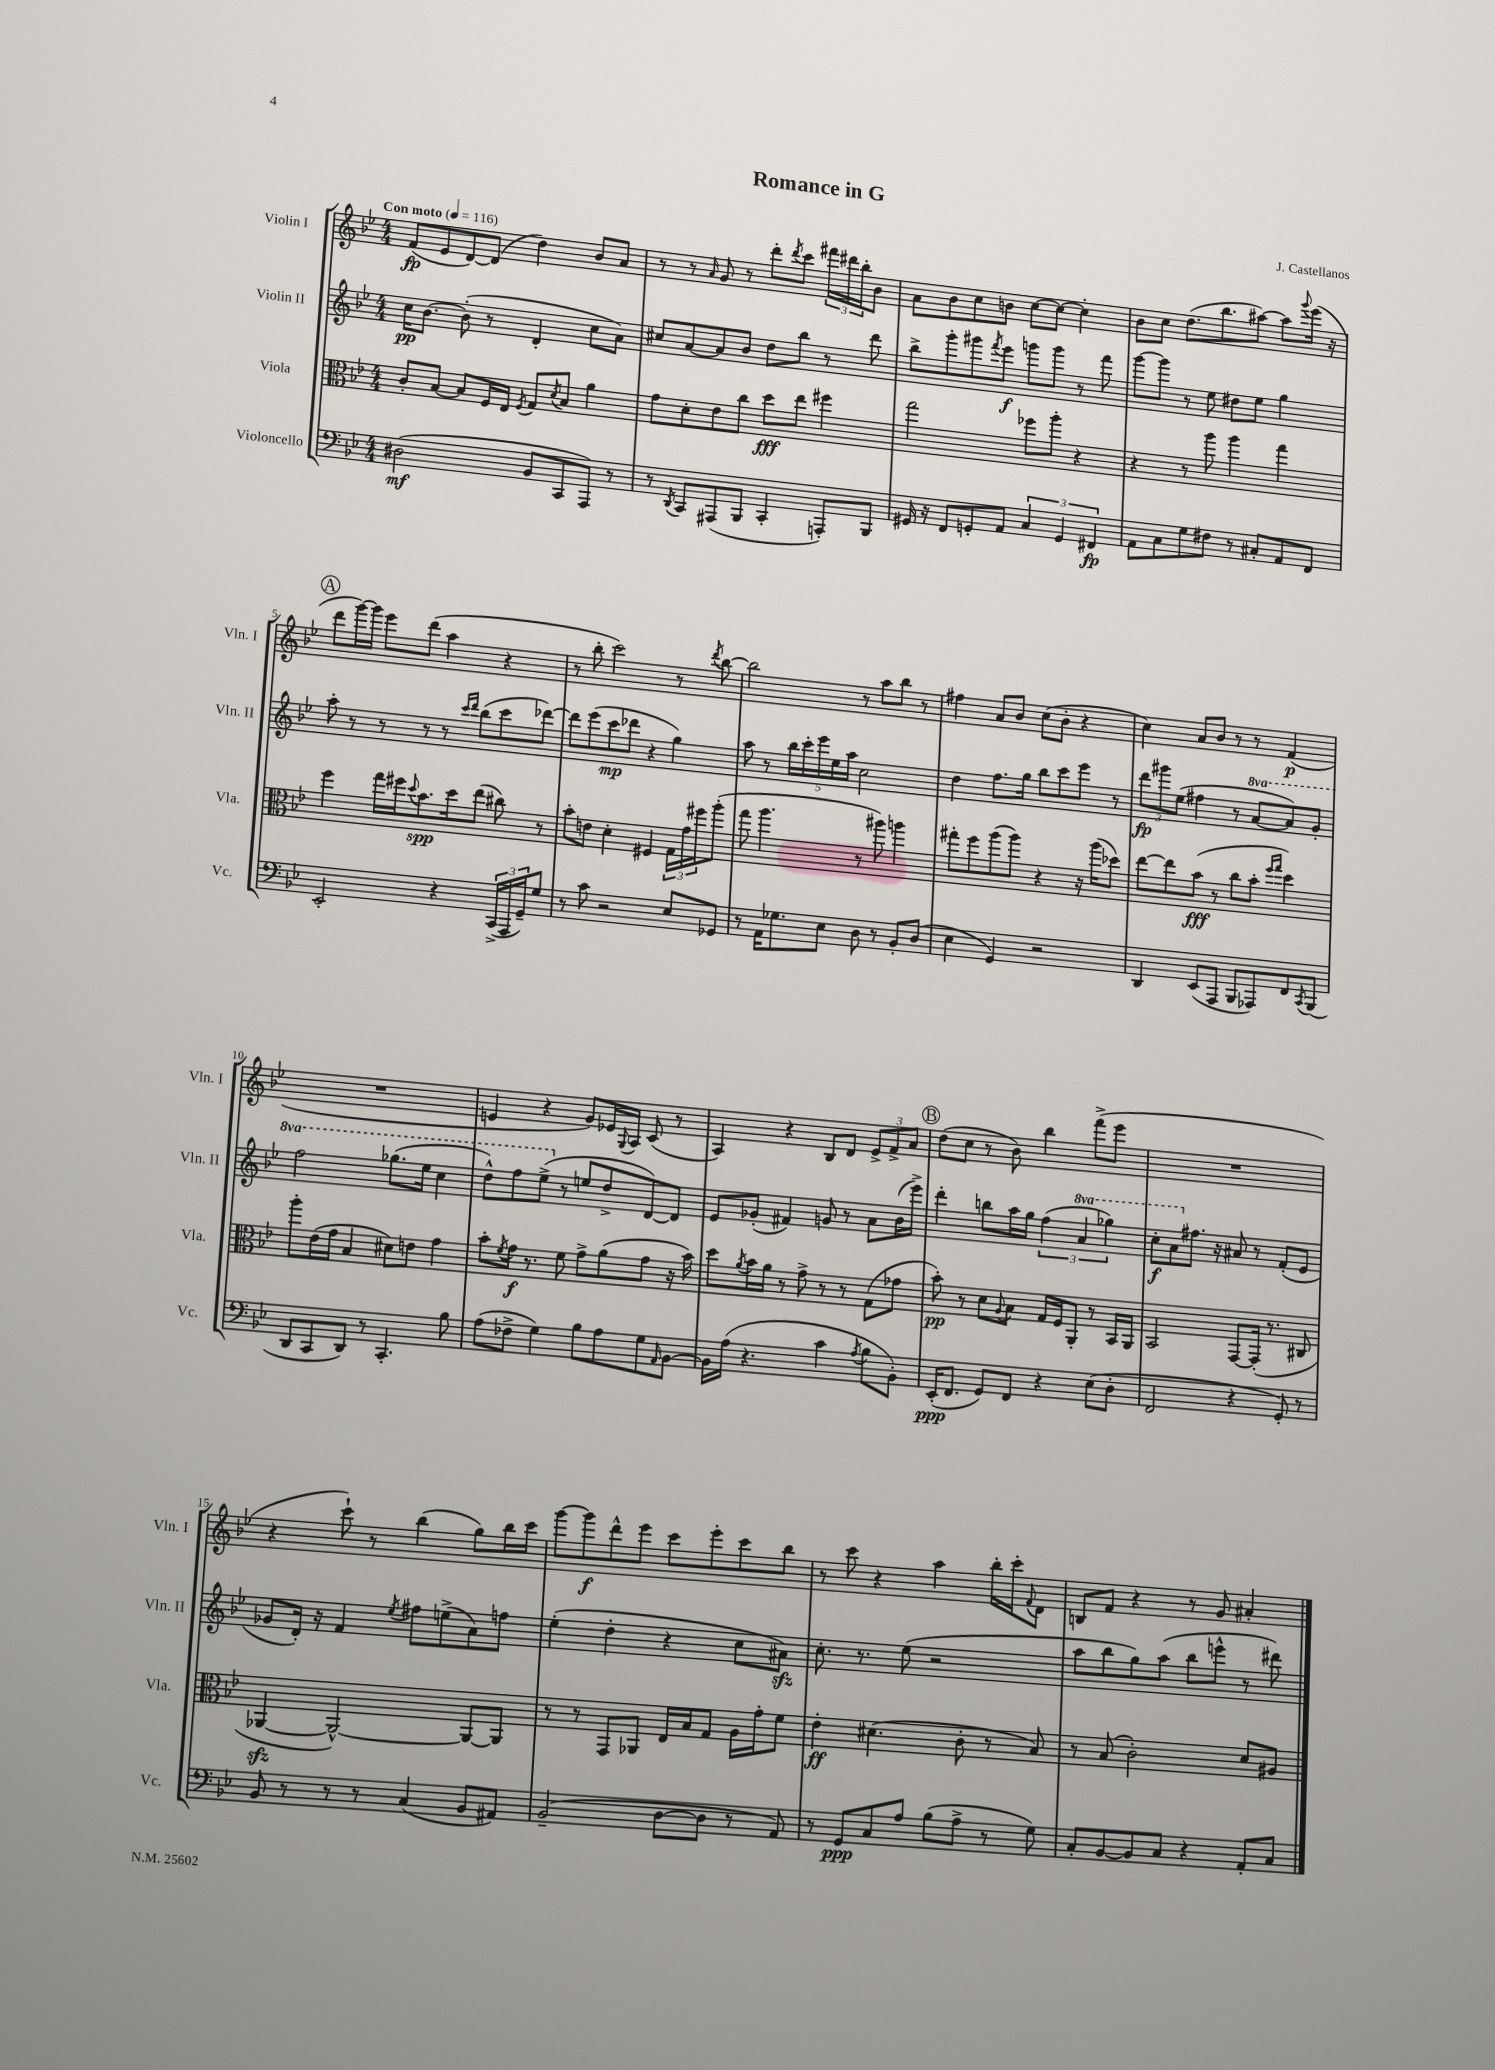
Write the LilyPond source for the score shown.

\header { title = "Romance in G" composer = "J. Castellanos" }
<<
\new StaffGroup <<
\new Staff = "s0" \with { instrumentName = "Violin I" shortInstrumentName = "Vln. I" } {
    \clef treble \key bes \major \numericTimeSignature \time 4/4 \tempo "Con moto" 4 = 116
    f'8\fp( ees'8 d'8~) d'8( d''4) bes'8 a'8 |
    r8 r8 \grace { a'16 } g'8 r8 d'''8-. \acciaccatura { d'''8 } c'''8 \tuplet 3/2 { fis'''16 dis'''16 bes''16-. } bes'8 |
    a'8 bes'8 c''8 b'8 c''8~ c''8~ c''4-. |
    bes'8 c''8 d''8.( bes''8. ais''8~) ais''8 \appoggiatura { g'''8 } ees'''16( r16 |
    \mark \markup { \circle "A" } d'''8 g'''16~) g'''16 ees'''8 d'''8( a''4 r4 |
    r8 bes''8-. c'''2) r8 \acciaccatura { d'''8 } bes''8~ |
    bes''2 r8 a''8 bes''8 r8 |
    fis''4 a'8 bes'8 c''8( bes'8-. r4 |
    c''4) a'8 bes'8 r8 r8 f'4\p( |
    R1 |
    e'4 r4 g'8) ees'16 \appoggiatura { g8 } a16 c'8( r8 |
    a4) r4 bes8 d'8 \tuplet 3/2 { ees'8-> f'8-> a'8 } |
    \mark \markup { \circle "B" } d''8( c''8 r8 bes'8) bes''4 f'''8->( ees'''8 |
    R1 |
    r4 c'''8-!) r8 bes''4( g''8) bes''16 c'''16 |
    g'''8~ g'''8\f d'''8-^ ees'''8 c'''8 ees'''8-. c'''8 bes''8 |
    r8 c'''8 r4 a''4 bes''16-. c'''16-. \appoggiatura { f'8 } d'8 |
    b8 f'8 r4 r8 g'8 ais'4-. \bar "|." |
}
\new Staff = "s1" \with { instrumentName = "Violin II" shortInstrumentName = "Vln. II" } {
    \clef treble \key bes \major \numericTimeSignature \time 4/4 \set Staff.ottavationMarkups = #ottavation-simple-ordinals
    c''16\pp bes'8.~ bes'8-.( r8 d'4-. c''8 a'8) |
    cis''8 a'8~ a'8 bes'8 d''8 bes''8 r8 d'''8 |
    bes''8-> g'''8-. gis'''8 \acciaccatura { f'''8 } ees'''8\f g'''8 g'''8 r8 f'''8 |
    g'''8~ g'''8 r8 ees''8 dis''8 ees''8 g''4 |
    \mark \markup { \circle "A" } a''8-. r8 r8 r8 r8 \grace { c'''16 d'''16 } bes''8( c'''8 des'''8~) |
    des'''8 ees'''8( c'''8\mp des'''8 r4 g''4) |
    a''8 r8 \tuplet 5/4 { bes''16 c'''16-. ees'''16 ees''16 a''16 } c''2 |
    d''4 f''8. g''16 bes''8 c'''8 ees'''8 r8 |
    \tuplet 3/2 { d'''8\fp gis'''8 ees''8( } fis''4 r8 \ottava #1 a''8~ a''8) g''8-. |
    f'''2 ges'''8.( ees'''16 c'''4 |
    d'''8-^) f'''8 ees'''8->( \ottava #0 r8 e''8 d''8-> d'8~) d'8 |
    ees'8 ges'8-.( fis'4) g'8 r8 a'8 bes'16( ees'''16->) |
    \mark \markup { \circle "B" } d'''4-. b''8 a''16 g''16 \tuplet 3/2 { f''4( \ottava #1 a''4 ges'''4) } |
    c'''8-.\f a''8 \ottava #0 fis''8. r16 ais'8 r8 f'8-.( ees'8 |
    ges'8 d'16-.) r16 f'4 \acciaccatura { ees''8 } fis''8 e''8->( a'8) f''8 |
    ees''4-.( d''4-. r4 c''8 ais'8\sfz) |
    c''8.-. r8. ees''8( r2 |
    a''8 bes''8 g''8) a''8( bes''8 e'''8-^ r8 dis'''8) \bar "|." |
}
\new Staff = "s2" \with { instrumentName = "Viola" shortInstrumentName = "Vla." } {
    \clef alto \key bes \major \numericTimeSignature \time 4/4
    c'8-. bes8~ bes8 f16 ees16 \acciaccatura { f8 } g8 \acciaccatura { d'8 } bes8 a'4 |
    g'8 d'8-. ees'8 c''8 d''8\fff ees''8 fis''4 |
    g''2 fes''8 a''8-. r4 |
    r4 r8 a''8 a''4 g''4 |
    \mark \markup { \circle "A" } f''4 g''16 fis''16 \appoggiatura { d''8 } bes'8.\spp d''16 ees''8( cis''8) r8 |
    bes'8-. e'8 d'4-. fis4 \tuplet 3/2 { g16 g'16 fis''16 } a''8-.( |
    g''8 a''4. r8 ais''8) a''4 |
    gis''8-. f''8 a''8( a''8) r4 r16 a''16( des''8) |
    ees''8~ ees''8 bes'8\fff( r8 c''8 bes'8-. \grace { f''16 g''16 } d''4) |
    a''8-. ees'16( g'16 bes4 dis'8) e'8 g'4 |
    bes'8-. \acciaccatura { f'8 } g'16\f r8. f'8 g'8-> a'8( g'8 r16 bes'16) |
    d''8 \acciaccatura { a'8 } bes'16 a'16 r8 g'8-> r8 r8 g8( ges'8 |
    \mark \markup { \circle "B" } bes'8-.\pp) r8 d'8 \appoggiatura { a8 } bes8 g16 f16 a,8-. r8 bes,16 a,16 |
    bes,2 g,8~ g,16-.( r8. cis8 |
    aes,4~\sfz aes,2~-^) aes,8~ aes,8 |
    r8 r8 g,8 aes,8 ees16 bes16 g8 a16 g'16-. f'8 |
    ees'4-.\ff dis'4.( c'8-. r8 bes8) |
    r8 bes8( c'2-.) d'8 ais8 \bar "|." |
}
\new Staff = "s3" \with { instrumentName = "Violoncello" shortInstrumentName = "Vc." } {
    \clef bass \key bes \major \numericTimeSignature \time 4/4
    dis2\mf( bes,8 c,8 a,,8) r8 |
    r8 \acciaccatura { d,8 } c,8 ais,,8( bes,,8 c,4-. a,,8-.) bes,,8 |
    gis,16 r16 f,8 g,8-. a,8 \tuplet 3/2 { c4 g,4 fis,4\fp } |
    a,8 c8 g8 fis8 r8 cis8-. a,8 f,8 |
    \mark \markup { \circle "A" } ees,2-. r4 \tuplet 3/2 { c,16->( a,,16 g,16--) } g8 |
    r8 c'8 r2 ees8 ges,8 |
    r8 a,16 ges8. ees8 d8 r8 bes,8-. d8( |
    ees4 g,4) r2 |
    d,4 ees,8( a,,8 bes,,8 aes,,8) f,8 \acciaccatura { c,8 } bes,,8( |
    d,8 c,8 d,8) r8 c,4.-. bes8 |
    a8( fes8-> g4) bes8 a8 g8 \grace { a,16 } bes,8~ |
    bes,16 a16( r4. c'4 \acciaccatura { a8 } bes8 bes,8-.) |
    \mark \markup { \circle "B" } ees,16-.\ppp( f,8. g,8) f,8 r4 ees8( d8-. |
    f,2 r4 g,8-.) r8 |
    bes,8 r8 r8 r8 c4( bes,8 ais,8) |
    bes,2--( d8~ d8 r8 a,8) |
    r8 g,8\ppp c8 a8 bes8( a8-> r8 g8) |
    c8-. bes,8~ bes,8 c8 r4 a,8-. c8 \bar "|." |
}
>>
>>
